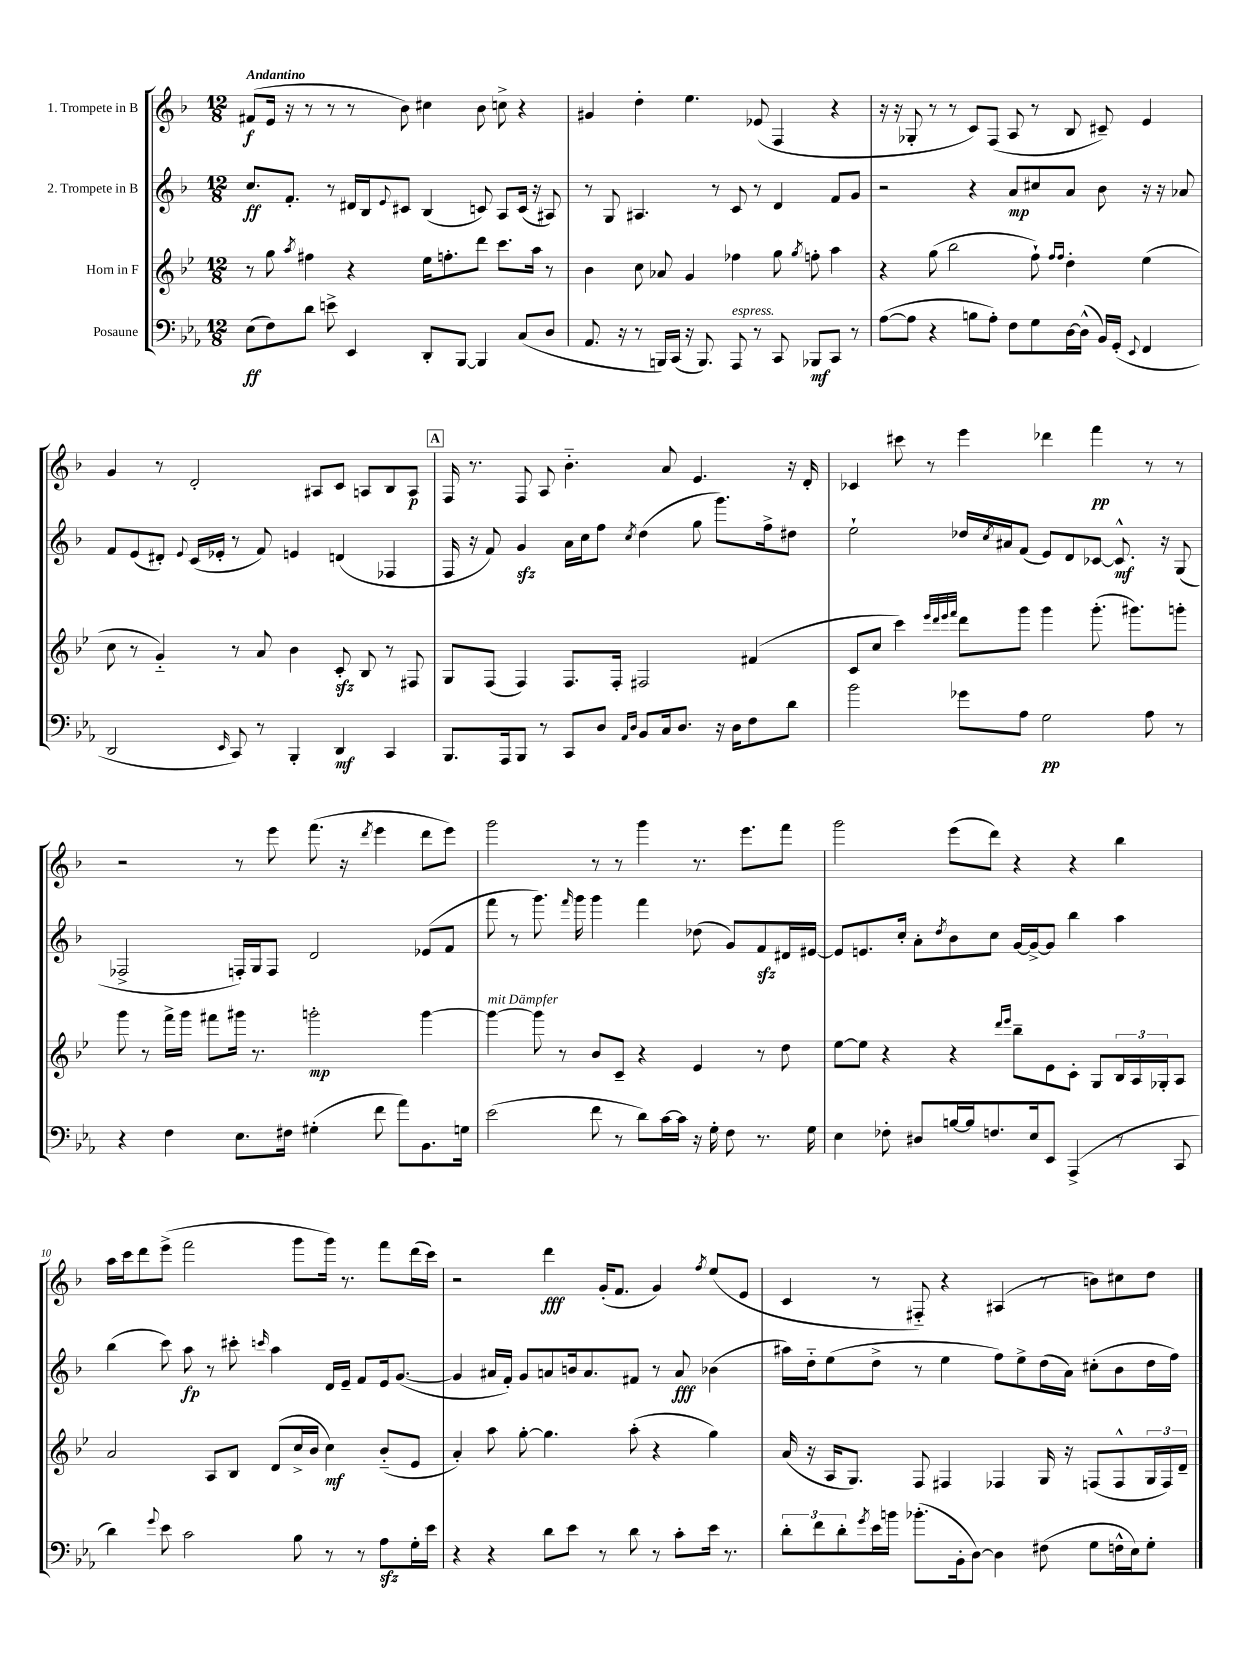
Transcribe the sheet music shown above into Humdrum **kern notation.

**kern	**dynam	**kern	**dynam	**kern	**dynam	**kern	**dynam
*part4	*part4	*part3	*part3	*part2	*part2	*part1	*part1
*staff4	*staff4	*staff3	*staff3	*staff2	*staff2	*staff1	*staff1
*I"Posaune	*	*I"Horn in F	*	*I"2. Trompete in B	*	*I"1. Trompete in B	*
*clefF4	*	*clefG2	*	*clefG2	*	*clefG2	*
*k[b-e-a-]	*	*k[b-e-]	*	*k[b-]	*	*k[b-]	*
*M12/8	*	*M12/8	*	*M12/8	*	*M12/8	*
=1	=1	=1	=1	=1	=1	=1	=1
!	!	!	!	!	!	!LO:TX:a:B:t=Andantino	!
(8E-\L	ff	8r	.	8.cc/L	ff	(8f#X/L	f
8F\)	.	8gg\	.	.	.	16e/Jk	.
.	.	.	.	8.f'/J	.	16r	.
.	.	8qaa/	.	.	.	.	.
8d\J	.	4ff#X\	.	.	.	8r	.
8en^\	.	.	.	8r	.	8r	.
4EE-/	.	4r	.	16d#X/LL	.	8r	.
.	.	.	.	16B-/J	.	.	.
.	.	.	.	8qqe/	.	.	.
.	.	.	.	8c#X/J	.	8b-\)	.
8DD'/L	.	16ee-\KL	.	(4B-/	.	4cc#X\	.
.	.	8.ffn'\	.	.	.	.	.
[8BBB-/J	.	.	.	.	.	.	.
4BBB-/]	.	8ddd\J	.	8cn/)	.	8b-\	.
.	.	8.ccc\L	.	8A/L	.	8ccn^\	.
(8C/L	.	.	.	(16c/Jk	.	4r	.
.	.	16aa\Jk	.	16r	.	.	.
8D/J	.	8r	.	8A#X/)	.	.	.
=2	=2	=2	=2	=2	=2	=2	=2
8.AA-/	.	4b-\	.	8r	.	4g#X/	.
.	.	.	.	8G/	.	.	.
16r	.	.	.	.	.	.	.
8r	.	8cc\	.	4.A#X/	.	4dd'\	.
16BBBn/LL)	.	8a-X/	.	.	.	.	.
(16CC/JJ	.	.	.	.	.	.	.
16r	.	4g/	.	.	.	4.ee\	.
8.BBB/)	.	.	.	.	.	.	.
.	.	.	.	8r	.	.	.
!LO:TX:a:i:t=espress.	!	!	!	!	!	!	!
8AAA-/	.	4ff-X\	.	8c/	.	.	.
8r	.	.	.	8r	.	(8e-X/	.
8CC/	.	8gg\	.	4d/	.	4F/	.
.	.	8qgg/	.	.	.	.	.
8BBB-X/L	mf	8ffn'\	.	.	.	.	.
8CC/J	.	4aa\	.	8f/L	.	4r	.
8r	.	.	.	8g/J	.	.	.
=3	=3	=3	=3	=3	=3	=3	=3
([8A-\L	.	4r	.	2r	.	16r	.
.	.	.	.	.	.	16r	.
8A-\J]	.	.	.	.	.	8G-X'/	.
4r	.	(8gg\	.	.	.	8r	.
.	.	2bb-\	.	.	.	8r	.
8Bn\L	.	.	.	4r	.	8c/L)	.
8A-'\J)	.	.	.	.	.	(8F/J	.
8F\L	.	.	.	8a/L	mp	8A/	.
8G\	.	8ff`\)	.	8cc#X/	.	8r	.
.	.	16qqff/LL	.	.	.	.	.
.	.	16qqff/JJ	.	.	.	.	.
[16D\L	.	4dd'\	.	8a/J	.	8B-/	.
(16D^^\JJ]	.	.	.	.	.	.	.
16BB-/LL)	.	.	.	8b-\	.	8c#X~/)	.
(16GG'/JJ	.	.	.	.	.	.	.
8qqEE-/	.	.	.	.	.	.	.
4FF/	.	(4ee-\	.	16r	.	4e/	.
.	.	.	.	16r	.	.	.
.	.	.	.	8a-X/	.	.	.
!!LO:LB:g=z
=4	=4	=4	=4	=4	=4	=4	=4
2DD/	.	8cc\	.	8f/L	.	4g/	.
.	.	8r	.	(8e/	.	.	.
.	.	4g/)	.	8d#X'/J)	.	8r	.
.	.	.	.	8qqe/	.	.	.
.	.	.	.	(16c/LL	.	2d'/	.
.	.	.	.	16e-X'/JJ	.	.	.
16qqEE-/	.	.	.	.	.	.	.
8CC/)	.	8r	.	8r	.	.	.
8r	.	8a/	.	8f/)	.	.	.
4BBB-'/	.	4b-\	.	4en/	.	.	.
.	.	.	.	.	.	8A#X/L	.
4DD/	mf	8czz'/	.	(4dn/	.	8c/J	.
.	.	8B-/	.	.	.	8An/L	.
4CC/	.	8r	.	4F-X/	.	8B-/	.
.	.	8F#X/	.	.	.	8A/J	p
!!LO:REH:place=s1:t=A
=5	=5	=5	=5	=5	=5	=5	=5
8.BBB-/L	.	8G/L	.	16F/	.	16F/	.
.	.	.	.	16r	.	8.r	.
.	.	(8F/J	.	8f/)	.	.	.
16AAA-/k	.	.	.	.	.	.	.
8BBB-/J	.	4F/)	.	4gzz/	.	8F/	.
8r	.	.	.	.	.	8A/	.
8CC/L	.	8.F/L	.	16a\LL	.	4.b-\	.
.	.	.	.	16cc\J	.	.	.
8D/J	.	.	.	8ff\J	.	.	.
.	.	16F'/Jk	.	.	.	.	.
16qqAA-/LL	.	.	.	.	.	.	.
16qqD/JJ	.	.	.	8qcc/	.	.	.
8BB-/L	.	2F#X/	.	(4dd\	.	.	.
16C/k	.	.	.	.	.	8a/	.
8.D/J	.	.	.	.	.	.	.
.	.	.	.	8gg\	.	4.e/	.
16r	.	.	.	8.ggg\L)	.	.	.
16D\KL	.	.	.	.	.	.	.
8F\	.	(4f#X/	.	.	.	.	.
.	.	.	.	16ff^\k	.	.	.
8d\J	.	.	.	8dd#X\J	.	16r	.
.	.	.	.	.	.	16d'/	.
=6	=6	=6	=6	=6	=6	=6	=6
2b-\	.	8c/L	.	2ee`\	.	4c-X/	.
.	.	8cc/J	.	.	.	.	.
.	.	4ccc\)	.	.	.	8ccc#X\	.
.	.	.	.	.	.	8r	.
.	.	32qqeee-/LLL	.	.	.	.	.
.	.	32qqddd/	.	.	.	.	.
.	.	32qqeee-/	.	.	.	.	.
.	.	32qqfff/JJJ	.	.	.	.	.
8g-X\L	.	8ddd\L	.	16dd-X/LL	.	4eee\	.
.	.	.	.	8qcc/	.	.	.
.	.	.	.	16a#X/J	.	.	.
8A-\J	.	8ggg\J	.	(8f/J	.	.	.
2G\	pp	4ggg\	.	8e/L)	.	4ddd-X\	.
.	.	.	.	8d/	.	.	.
.	.	(8.ggg'\	.	[8c-X/J	.	4fff\	pp
.	.	.	.	8.c-^^/]	mf	.	.
.	.	8.ggg#X\L)	.	.	.	.	.
8A-\	.	.	.	.	.	8r	.
.	.	.	.	16r	.	.	.
8r	.	8gggn'\J	.	(8G/	.	8r	.
!!LO:LB:g=z
=7	=7	=7	=7	=7	=7	=7	=7
4r	.	8ggg\	.	2F-X^/	.	2r	.
.	.	8r	.	.	.	.	.
4F\	.	16fff^\LL	.	.	.	.	.
.	.	16ggg\JJ	.	.	.	.	.
.	.	8fff#X\L	.	.	.	.	.
8.E-\L	.	16ggg#X\Jk	.	16Fn'/LL)	.	8r	.
.	.	8.r	.	16G/J	.	.	.
.	.	.	.	8F/J	.	8eee\	.
16F#X\Jk	.	.	.	.	.	.	.
(4G#X'\	.	2gggn'\	mp	2d/	.	(8.fff\	.
.	.	.	.	.	.	16r	.
.	.	.	.	.	.	8qddd/	.
8f\	.	.	.	.	.	4eee\	.
8a-\L)	.	.	.	.	.	.	.
8.BB-\	.	[4ggg\	.	(8e-X/L	.	8ddd\L	.
.	.	.	.	8f/J	.	8eee\J)	.
16Gn\Jk	.	.	.	.	.	.	.
=8	=8	=8	=8	=8	=8	=8	=8
!	!	!LO:TX:a:i:t=mit Dämpfer	!	!	!	!	!
(2e-\	.	4ggg\_	.	8fff\	.	2ggg\	.
.	.	.	.	8r	.	.	.
.	.	8ggg\]	.	8.ggg\)	.	.	.
.	.	8r	.	.	.	.	.
.	.	.	.	16qqfff/	.	.	.
.	.	.	.	16ggg\	.	.	.
8f\	.	8b-/L	.	4ggg\	.	8r	.
8r	.	8c~/J	.	.	.	8r	.
8d\L)	.	4r	.	4fff\	.	4ggg\	.
[16c\L	.	.	.	.	.	.	.
16c\JJ]	.	.	.	.	.	.	.
16r	.	4e-/	.	(8dd-X\	.	8.r	.
16G'\	.	.	.	.	.	.	.
8F\	.	.	.	8g/L)	.	.	.
.	.	.	.	.	.	8.eee\L	.
8.r	.	8r	.	8fzz/	.	.	.
.	.	8dd\	.	16d#X/L	.	8fff\J	.
16G\	.	.	.	[16e#X/JJ	.	.	.
=9	=9	=9	=9	=9	=9	=9	=9
4E-\	.	[8ee-\L	.	8e#/L]	.	2ggg\	.
.	.	8ee-\J]	.	8.en/	.	.	.
8F-X'\	.	4r	.	.	.	.	.
.	.	.	.	16cc'/Jk	.	.	.
8D#X/L	.	.	.	8a'\L	.	.	.
.	.	.	.	8qdd/	.	.	.
[16Bn/L	.	4r	.	8b-\	.	(8eee\L	.
16B/J]	.	.	.	.	.	.	.
8.Fn/	.	.	.	8cc\J	.	8ddd\J)	.
.	.	16qqddd/LL	.	.	.	.	.
.	.	16qqeee-/JJ	.	.	.	.	.
.	.	8bb-~\L	.	[16g/LL	.	4r	.
16E-/k	.	.	.	16g^/J_	.	.	.
8EE-/J	.	8e-\	.	8g/J]	.	.	.
(4AAA-^/	.	8c'\J	.	4bb-\	.	4r	.
.	.	8G/L	.	.	.	.	.
8r	.	24B-/L	.	4aa\	.	4bb-\	.
.	.	24A/	.	.	.	.	.
.	.	24G-X'/J	.	.	.	.	.
8CC/	.	8A/J	.	.	.	.	.
!!LO:LB:g=z
=10	=10	=10	=10	=10	=10	=10	=10
4d\)	.	2a/	.	(4bb-\	.	16aa\LL	.
.	.	.	.	.	.	16ccc\J	.
.	.	.	.	.	.	8ddd\	.
8qqg/	.	.	.	.	.	.	.
8e-\	.	.	.	8ccc\)	.	(8eee^\J	.
2c\	.	.	.	8aa\	fp	2fff\	.
.	.	8A/L	.	8r	.	.	.
.	.	8B-/J	.	8ccc#X'\	.	.	.
.	.	.	.	16qqcccn/	.	.	.
.	.	(8d/L	.	4aa\	.	.	.
8B-\	.	16cc^/L	.	.	.	8ggg\L	.
.	.	16b-/JJ	.	.	.	.	.
8r	.	4cc\)	mf	16d/LL	.	16ggg\Jk)	.
.	.	.	.	16e~/JJ	.	8.r	.
8r	.	.	.	8f/L	.	.	.
8A-zz\L	.	(8b-/L	.	16e/k	.	8fff\L	.
.	.	.	.	([8.g/J	.	.	.
16G'\L	.	8e-/J	.	.	.	(16ddd\L	.
16e-\JJ	.	.	.	.	.	16ccc\JJ)	.
=11	=11	=11	=11	=11	=11	=11	=11
4r	.	4a'/)	.	4g/]	.	2r	.
4r	.	8aa\	.	16a#X/LL	.	.	.
.	.	.	.	16f'/JJ)	.	.	.
.	.	[8gg'\	.	8g/L	.	.	.
8d\L	.	4.gg\]	.	8an/	.	4ddd\	fff
8e-\J	.	.	.	16bn/k	.	.	.
.	.	.	.	8.a/	.	.	.
8r	.	.	.	.	.	(16g'/KL	.
.	.	.	.	.	.	8.f/J	.
8d\	.	(8aa'\	.	8f#X/J	.	.	.
8r	.	4r	.	8r	.	4g/)	.
8c'\L	.	.	.	8a/	fff	.	.
.	.	.	.	.	.	8qff/	.
16e-\Jk	.	4gg\)	.	(4b-X\	.	(8ee/L	.
8.r	.	.	.	.	.	.	.
.	.	.	.	.	.	8e/J	.
=12	=12	=12	=12	=12	=12	=12	=12
12d'\L	.	(16a/	.	16aa#X\LL)	.	4c/	.
.	.	16r	.	16dd\J	.	.	.
12f\	.	.	.	.	.	.	.
.	.	16A/KL	.	(8ee\	.	.	.
12d'\	.	.	.	.	.	.	.
.	.	8.G/J)	.	.	.	.	.
8qg/	.	.	.	.	.	.	.
16e-\L	.	.	.	8dd^\J	.	8r	.
16bn\JJ	.	.	.	.	.	.	.
(8.b-X'\L	.	8F/	.	8r	.	8F#X/)	.
.	.	4F#X/	.	4ee\	.	4r	.
16BB-'\k	.	.	.	.	.	.	.
[8D\J)	.	.	.	.	.	.	.
4D\]	.	4F-X/	.	8ff\L)	.	(4A#X/	.
.	.	.	.	8ee^\	.	.	.
(8F#X\	.	16G/	.	(16dd\L	.	8r	.
.	.	16r	.	16a\JJ)	.	.	.
8G\L	.	(8Fn/L	.	(8cc#X'\L	.	8bn\L)	.
16Fn^^\L	.	8F^^/	.	8b-\	.	8cc#X\	.
16E-\J)	.	.	.	.	.	.	.
8G'\J	.	24G/L	.	16dd\L	.	8dd\J	.
.	.	24F/)	.	.	.	.	.
.	.	.	.	16ff\JJ)	.	.	.
.	.	24d~/JJ	.	.	.	.	.
==	==	==	==	==	==	==	==
*-	*-	*-	*-	*-	*-	*-	*-
